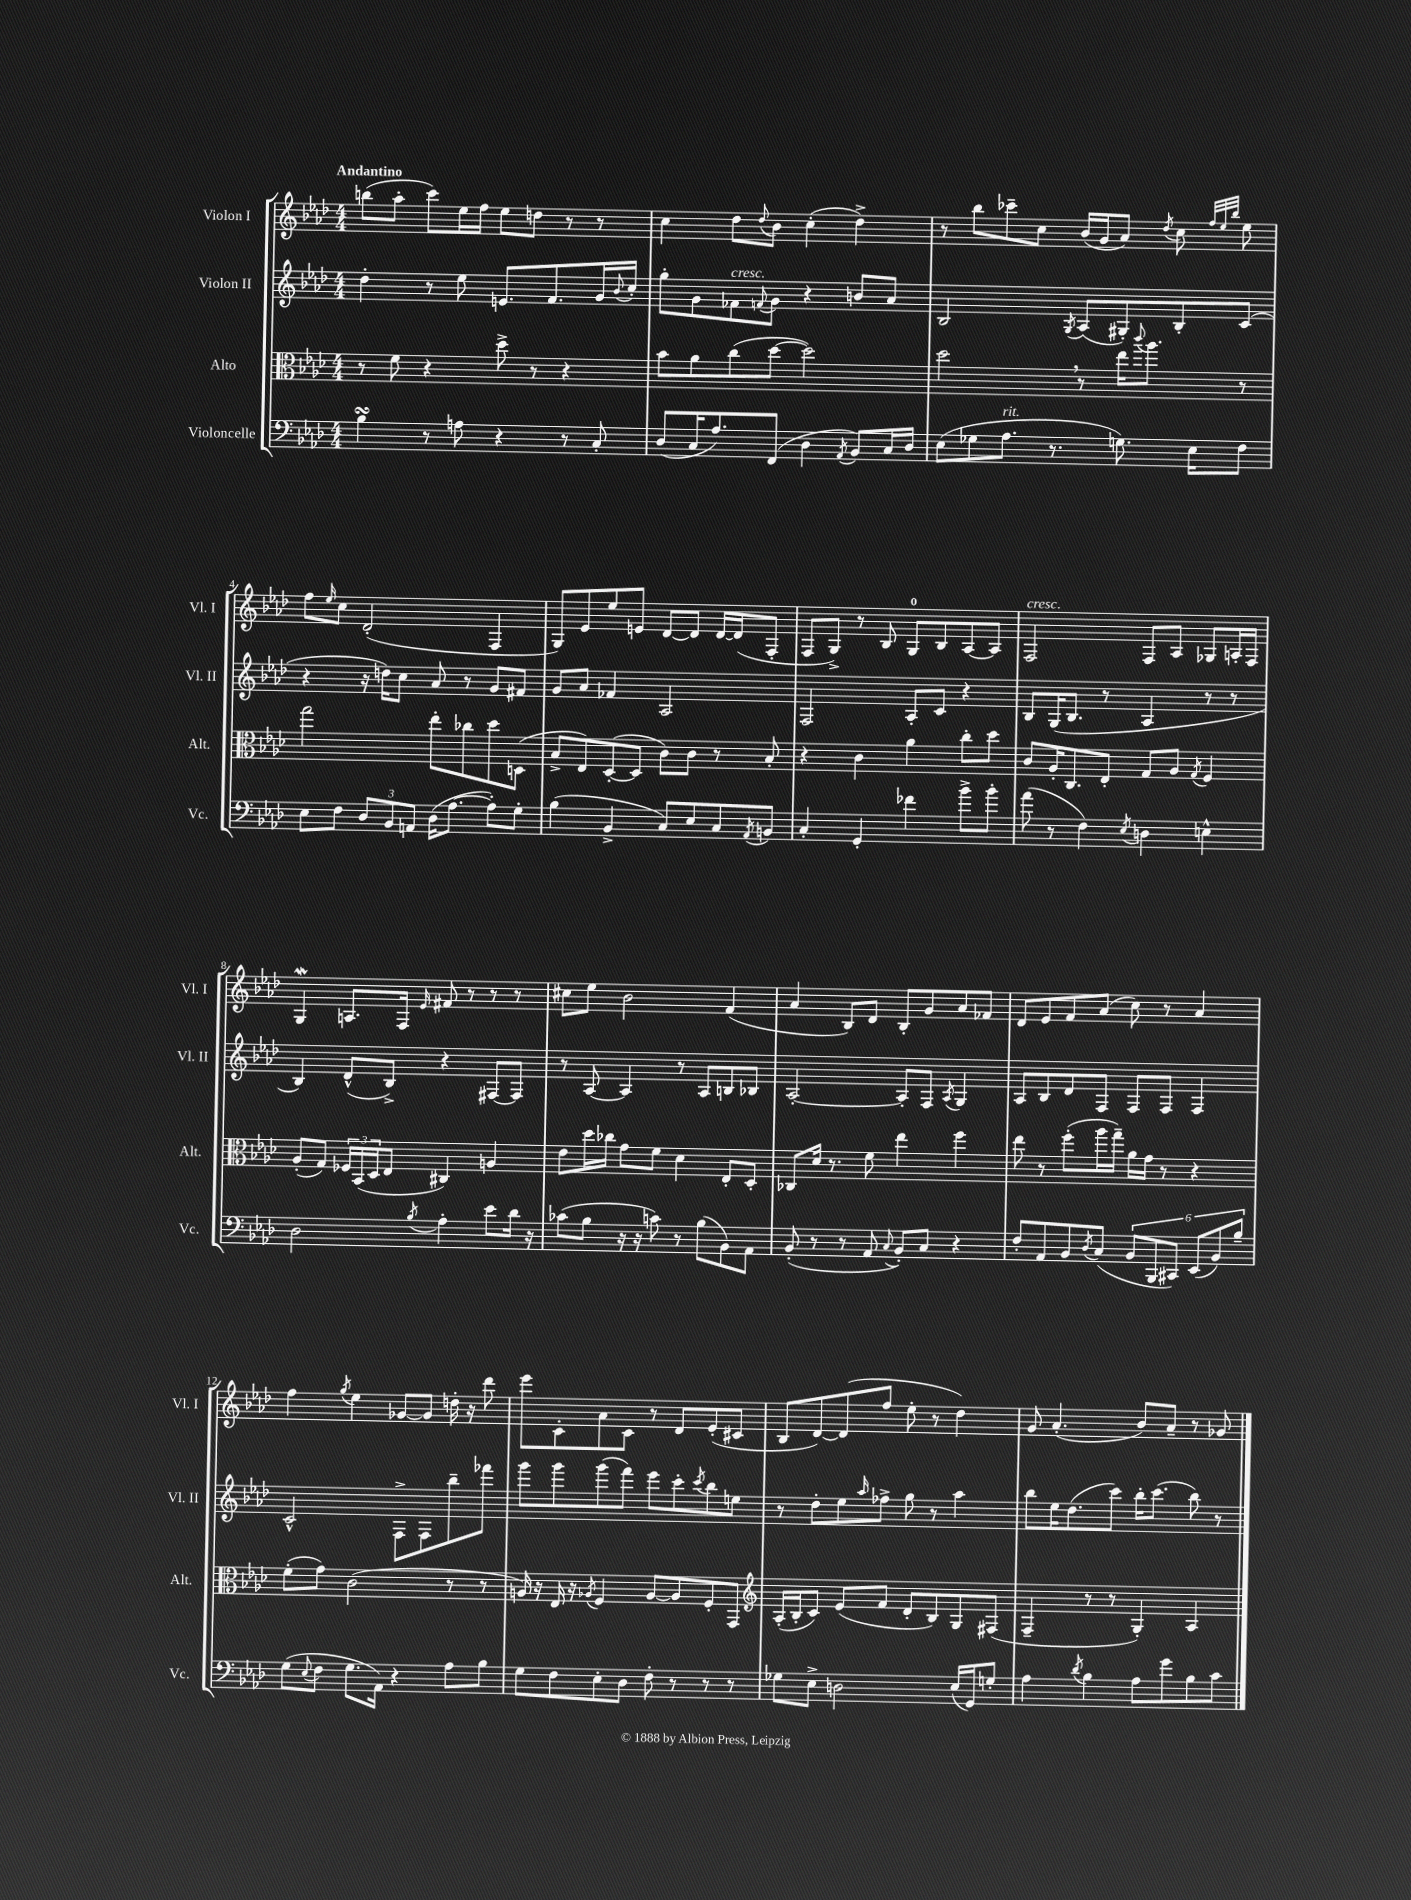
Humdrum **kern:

**kern	**kern	**kern	**kern
*staff4	*staff3	*staff2	*staff1
*clefF4	*clefC3	*clefG2	*clefG2
*k[b-e-a-d-]	*k[b-e-a-d-]	*k[b-e-a-d-]	*k[b-e-a-d-]
*M4/4	*M4/4	*M4/4	*M4/4
4B-	8r	4dd-'	(8bb
.	8f	.	8aa-'
8r	4r	8r	8ccc)
8A	.	8ee-	16ee-
.	.	.	16ff
4r	8dd-^	8.e	8ee-
.	8r	.	8dd
.	.	8.f	.
8r	4r	.	8r
8C'	.	16g	8r
.	.	8qqb-	.
.	.	16cc'	.
=	=	=	=
(8D-	8b-	8gg'	4cc
16C	8a-	8g	.
8.A-)	.	.	.
.	(8cc	8f-	8dd-
.	.	8qqf	8qqdd-
(8FF	[8dd-	8g	8b-
4D-	2dd-])	4r	(4cc'
8qAA-	.	.	.
8BB-)	.	8b	4dd-^)
16C	.	8a-	.
16D-	.	.	.
=	=	=	=
(8E-	2dd-	2B-	8r
8G-	.	.	8bb-
8.A-	.	.	8ccc-~
.	.	.	8cc
8.r	.	.	.
.	.	8qG	.
.	8r	(8A-	(16b-
.	.	.	16g
8.G)	16ee-	8G#')	8a-)
.	8qqccc	.	.
.	8.aa-	.	.
.	.	.	8qdd-
.	.	8B-'	8cc
16E-	.	.	.
.	.	.	32qqff
.	.	.	32qqee-
.	.	.	32qqbb-
8F	8r	(8c	8ee-
=	=	=	=
8E-	2gg	4r	8ff
.	.	.	16qqee-
8F	.	.	8cc
12D-	.	16r	(2d-'
.	.	16dd)	.
12BB-	.	.	.
.	.	8cc	.
12AA	.	.	.
(16D-	8ee-'	8a-	.
[8.A-	.	.	.
.	8cc-	8r	.
8A-'])	8dd-	8g	4F
8G'	(8D	8f#	.
=	=	=	=
(4B-	8B-^	8g	8G)
.	8E-)	8a-	8e-
4BB-^	([8D-'	4f-	8ee-
.	8D-]	.	8e
8C)	8c)	2A-	[8d-
8E-	8c	.	8d-]
8C	8r	.	[16d-
.	.	.	(16d-]
8qAA-	.	.	.
8BB	8B-'	.	8F'
=	=	=	=
4C'	4r	2F	8F
.	.	.	8G^)
4GG'	4c	.	8r
.	.	.	8B-
4f-	4a-	8A-'	8G
.	.	8c	8B-
8b-^	8cc'	4r	[8A-
8b-'	8dd-	.	8A-]
=	=	=	=
(8a-	8c	8B-	2F
8r	16A-'	(16G	.
.	8.C	8.B-	.
4F)	.	.	.
.	8E-'	8r	.
8qE-	.	.	.
4D	8G	4A-	8F
.	8A-	.	8A-
.	8qG	.	.
4E^^	4F	8r	8G-
.	.	8r	16A'
.	.	.	16F
=	=	=	=
2D-	(8A-'	4B-)	4G
.	8G)	.	.
.	24F-	(8d-^^	8.A
.	(24BB-	.	.
.	24D-	.	.
.	8E-	8B-^)	.
.	.	.	16F
8qB-	.	.	16qqe-
4A-'	4C#)	4r	8f#
.	.	.	8r
8e-	4A	[8F#	8r
16d-	.	8F#]	8r
16r	.	.	.
=	=	=	=
(8c-	8e-	8r	8cc#
8B-	16dd-	[8A-	8ee-
.	16cc-	.	.
16r	8g	4A-]	2b-
16r	.	.	.
8c)	8f	.	.
8r	4d-	8r	.
(8B-	.	8A-	.
8BB-)	8E-'	8B	(4f
8AA-	8D-'	8B-	.
=	=	=	=
(8BB-'	8C-	[2A-'	4a-
8r	16d-	.	.
.	8.r	.	.
8r	.	.	8B-)
8AA-	8f	.	8d-
8qqC	.	.	.
8BB-')	4ee-	8A-']	8B-'
8C	.	8F	8g
.	.	8qA-	.
4r	4ff	4G	8a-
.	.	.	8f-
=	=	=	=
8F'	8ee-	8A-	8d-
8AA-	8r	8B-	8e-
8BB-	(8ff'	8d-	8f
8qD-	.	.	.
(8C	16aa-	8F	(8a-
.	16gg~)	.	.
12BB-	16a-	8F	8cc)
.	16g	.	.
12BBB-	.	.	.
.	8r	8F	8r
12CC#)	.	.	.
(12EE-	4r	4F	4a-
12BB-)	.	.	.
12B-~	.	.	.
=	=	=	=
(8G	(8f'	2c^^	4ff
8qqE-	.	.	.
8F	8g)	.	.
.	.	.	8qgg
8.G	(2c	.	4ee-
16AA-)	.	.	.
4r	.	8F^	[8g-
.	.	8F	8g-]
8A-	8r	8bb-~	16dd'
.	.	.	16r
8B-	8r	8fff-	8ddd-
=	=	=	=
8G	16A)	8ggg	8eee-
.	16r	.	.
8F	16E-	8ggg	8c'
.	16r	.	.
.	8qA-	.	.
8E-'	4F	(8ggg	8a-
8D-	.	8fff)	8c
8F'	[8A-	8eee-	8r
8r	8A-]	8ccc'	8d-
.	.	8qccc	.
8r	8F'	8bb-	(8e-'
8r	8GG	8ee	8c#
=	=	=	=
*	*clefG2	*	*
8G-	(16A-'	8r	8B-
.	16B-'	.	.
8E-^	8c)	8dd-'	[8d-)
2D	(8e-	8ee-	(8d-]
.	.	16qqaa-	.
.	8f	8ff-^	8ff
.	8d-'	8gg	8ee-'
.	8B-)	8r	8r
(16E-	8G	4aa-	4dd-)
16GG)	.	.	.
8G'	(8F#	.	.
=	=	=	=
4A-	4F~	8bb-	8g
.	.	16ee-	(4.a-'
.	.	(8.dd-	.
8qd-	.	.	.
4B-	8r	.	.
.	8r	8ccc)	.
8A-	4G')	16bb-'	8b-)
.	.	(8.ccc	.
8g	.	.	8a-~
8B-	4A-	8bb-)	8r
8c	.	8r	8g-
==	==	==	==
*-	*-	*-	*-
